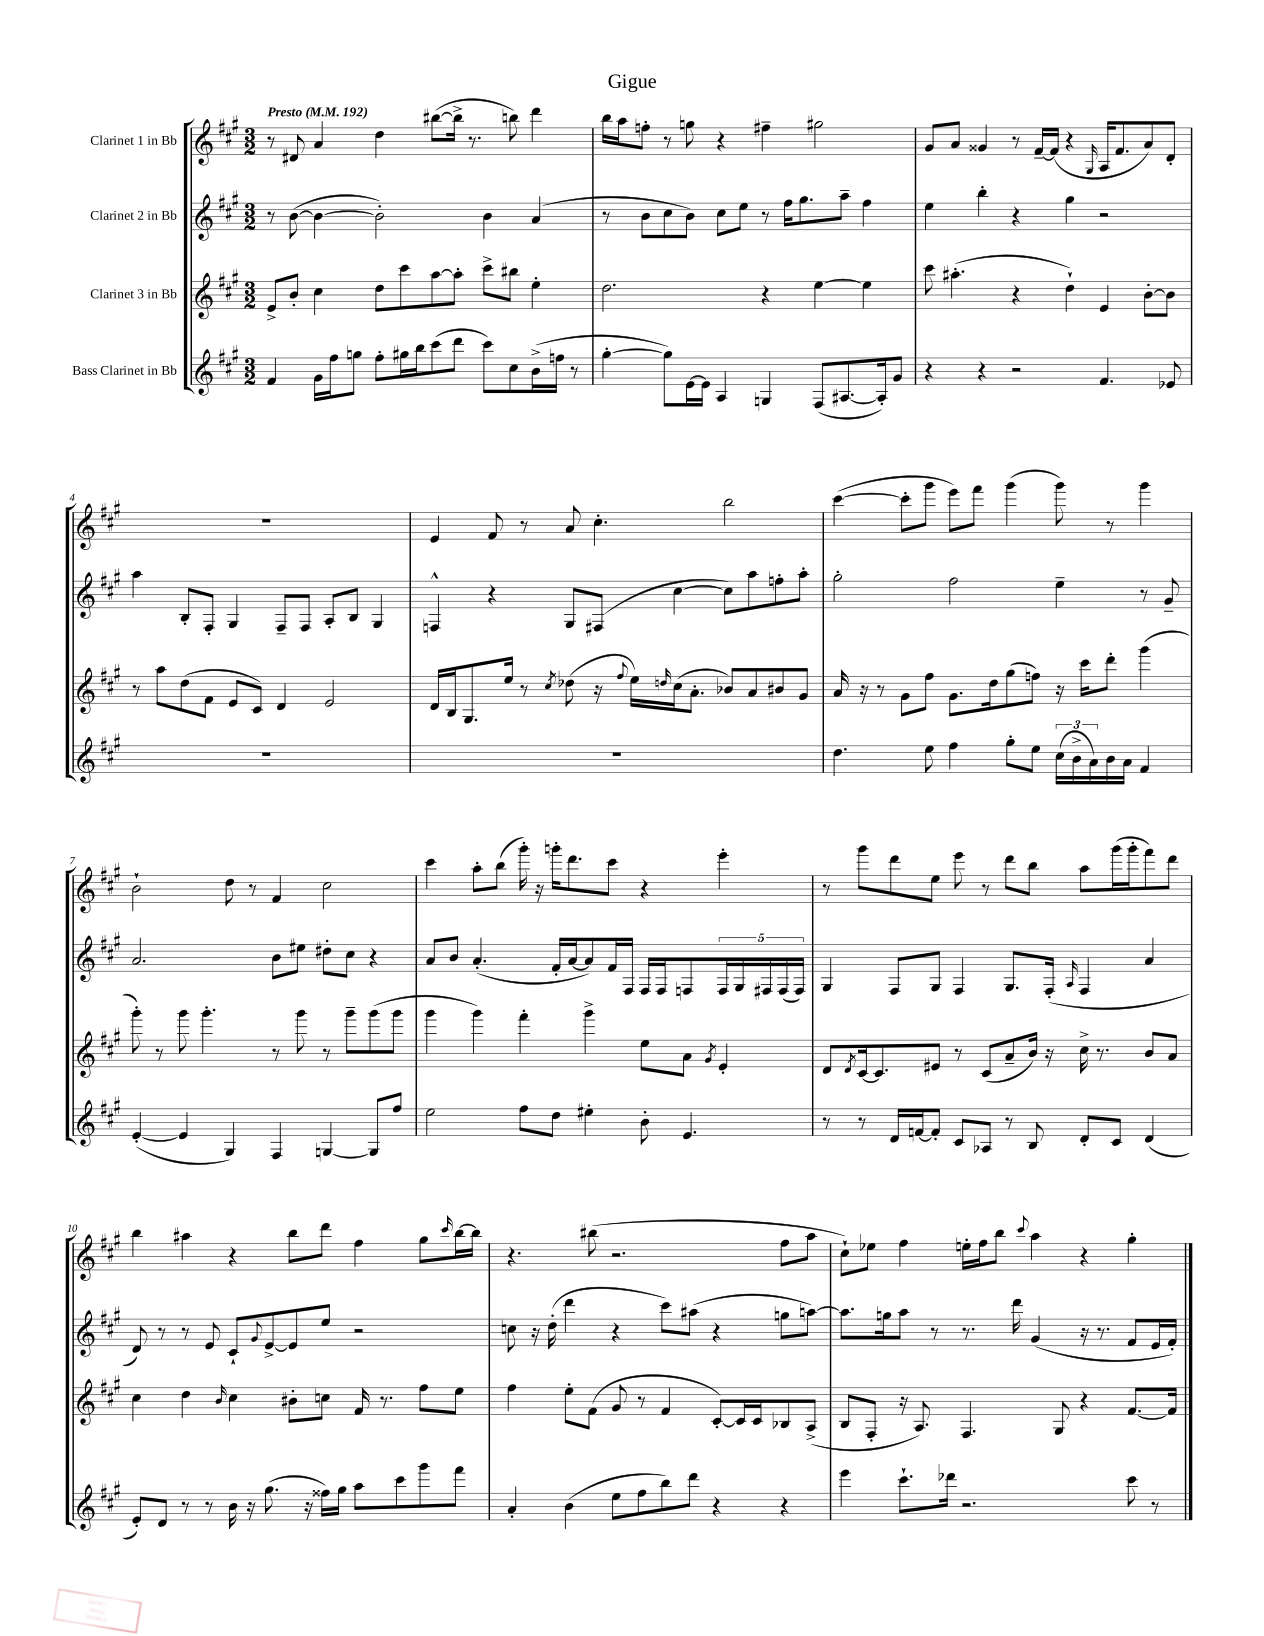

**kern	**kern	**kern	**kern
*staff4	*staff3	*staff2	*staff1
*clefG2	*clefG2	*clefG2	*clefG2
*k[f#c#g#]	*k[f#c#g#]	*k[f#c#g#]	*k[f#c#g#]
*M3/2	*M3/2	*M3/2	*M3/2
*MM192	*MM192	*MM192	*MM192
4f#/	8e^/L	8r	8r
.	8b'/J	([8b\	8d#/
16g#\LL	4cc#\	4b\_	4a/
16ff#\J	.	.	.
8gg\J	.	.	.
8ff#'\L	8dd\L	2b'\])	4dd\
16gg#\L	8ccc#\	.	.
16bb\J	.	.	.
(8ccc#\	[8aa\	.	([8bb#\L
8ddd\J	8aa'\]J	.	16bb#^\]Jk
.	.	.	8.r
8ccc#\L)	8ccc#^\L	4b\	.
8cc#\	8bb#\J	.	8bb\)
(16b^\L	4ee'\	(4a/	4ddd\
16ff\JJ	.	.	.
8r	.	.	.
=	=	=	=
[4gg#'\	2.dd\	8r	16bb\LL
.	.	.	16aa\J
.	.	8b\L	8ff'\J
8gg#\]L)	.	8cc#\	8r
[16e\L	.	8b\J)	8gg\
16e\]JJ	.	.	.
4A/	.	8cc#\L	4r
.	.	8ee\J	.
4G/	4r	8r	4ff#~\
.	.	16ff#\LK	.
.	.	8.gg#\	.
(8F#/L	[4ee\	.	2gg#\
[8.A#/	.	8aa~\J	.
.	4ee\]	4ff#\	.
16A#'/]k)	.	.	.
8g#/J	.	.	.
=	=	=	=
4r	8ccc#\	4ee\	8g#/L
.	(4.aa#'\	.	8a/J
4r	.	4bb'\	4g##/
2r	4r	4r	8r
.	.	.	[16f#~/LL
.	.	.	(16f#/]JJ
.	4dd`\)	4gg#\	4r
.	.	.	16qqG#/
4.f#/	4e/	2r	16A/LK
.	.	.	8.f#/
.	[8b'\L	.	8a/)
8e-/	8b\]J	.	8d'/J
=	=	=	=
1.r	8r	4aa\	1.r
.	8aa\L	.	.
.	(8dd\	8B'/L	.
.	8f#\J	8F#'/J	.
.	8e/L	4G#/	.
.	8c#/J)	.	.
.	4d/	8F#~/L	.
.	.	8F#/J	.
.	2e/	8A'/L	.
.	.	8B/J	.
.	.	4G#/	.
=	=	=	=
1.r	16d/LL	4F^^/	4e/
.	16B/J	.	.
.	8.G#/	.	.
.	.	4r	8f#/
.	16ee/Jk	.	.
.	8r	.	8r
.	8qcc#/	.	.
.	(8dd-\	8G#/L	8a/
.	16r	(8F#/J	4.cc#'\
.	8qqff#/	.	.
.	16ee\LL)	.	.
.	16qqdd/	.	.
.	(16cc#\J	[4cc#\	.
.	8.a'\J	.	.
.	8b-/L)	8cc#\]L)	2bb\
.	8a/	8aa\	.
.	8b#/	8ff'\	.
.	8g#/J	8aa'\J	.
=	=	=	=
4.dd\	16a/	2gg#'\	([4ccc#\
.	16r	.	.
.	8r	.	.
.	8g#\L	.	8ccc#'\]L
8ee\	8ff#\J	.	8ggg#\J
4ff#\	8.g#\L	2ff#\	8eee\L)
.	.	.	8fff#\J
.	16dd\k	.	.
8gg#'\L	(8gg#\	.	(4ggg#\
8ee\J	8ff\J)	.	.
(24cc#\LL	16r	4ee~\	8ggg#\)
24b^\	.	.	.
.	16ccc#\LK	.	.
24a\)	.	.	.
16b\	8ddd'\J	.	8r
16a\JJ	.	.	.
4f#/	(4ggg#\	8r	4ggg#\
.	.	8g#~/	.
=	=	=	=
([4e'/	8ggg#'\)	2.a/	2b`\
.	8r	.	.
4e/]	8ggg#\	.	.
.	4.ggg#'\	.	.
4G#/)	.	.	8dd\
.	.	.	8r
4F#/	8r	8b\L	4f#/
.	8ggg#\	8ee#\J	.
[4G/	8r	8dd#'\L	2cc#\
.	8ggg#~\L	8cc#\J	.
8G/]L	(8ggg#\	4r	.
8ff#/J	8ggg#\J	.	.
=	=	=	=
2ee\	4ggg#\	8a/L	4ccc#\
.	.	8b/J	.
.	4ggg#\)	(4.a'/	8aa'\L
.	.	.	(8bb\J
8ff#\L	4fff#'\	.	16ggg#'\)
.	.	.	16r
8dd\J	.	16f#'/LL	16ggg'\LK
.	.	[16a/J	8.ddd\
4ee#'\	4ggg#^\	8a/])	.
.	.	16f#/L	8ccc#\J
.	.	16F#/JJ	.
8b'\	8ee\L	16F#/LL	4r
.	.	16F#/J	.
4.e/	8a\J	8F/	.
.	8qg#/	.	.
.	4e'/	20F/L	4eee'\
.	.	20G#/	.
.	.	20F#/	.
.	.	(20F#/	.
.	.	20F#/JJ)	.
=	=	=	=
8r	8d/L	4G#/	8r
.	8qd/	.	.
8r	[16c#/k	.	8ggg#\L
.	8.c#/]	.	.
16d/LL	.	8F#/L	8ddd\
[16f/J	.	.	.
8f'/]J	8e#/J	8G#/J	8ee\J
8c#/L	8r	4F#/	8eee\
8A-/J	(8c#/L	.	8r
8r	8a~/	8.G#/L	8ddd\L
8B/	16b/Jk)	.	8bb\J
.	16r	(16F#'/Jk	.
.	.	16qqA/	.
8d'/L	16cc#^\	4F#/	8aa\L
.	8.r	.	.
8c#/J	.	.	(16ggg#\L
.	.	.	16ggg#'\J
(4d/	8b/L	4a/	8fff#\)
.	8a/J	.	8ddd\J
=	=	=	=
8e'/L)	4cc#\	8d/)	4bb\
8d/J	.	8r	.
8r	4dd\	8r	4aa#\
8r	.	8e/	.
.	16qqb/	.	.
16b\	4cc#\	8c#`/L	4r
16r	.	.	.
.	.	8qqg#/	.
(8.gg#\	.	[8e^/	.
.	8b#'\L	8e/]	8bb\L
16r	.	.	.
16ff##\LL)	8cc\J	8ee/J	8ddd\J
16gg#\JJ	.	.	.
8aa\L	16f#/	2r	4ff#\
.	8.r	.	.
8ccc#\	.	.	.
8ggg#\	8ff#\L	.	8gg#\L
.	.	.	16qqccc#/
8fff#\J	8ee\J	.	[16bb\L
.	.	.	16bb\]JJ
=	=	=	=
4a'/	4ff#\	8cc\	4.r
.	.	16r	.
.	.	(16dd'\	.
(4b\	8ee'\L	4ddd\	.
.	(8f#\J	.	(8bb#\
8ee\L	8g#/	4r	2.r
8ff#\	8r	.	.
8bb\)	4f#/	8ccc#\L)	.
8ddd\J	.	(8aa#\J	.
4r	[8c#'/L)	4r	.
.	16c#/]L	.	.
.	16c#/J	.	.
4r	8B-/	8gg\L	8ff#\L
.	(8A^/J	[8aa\J)	8aa\J
=	=	=	=
4eee\	8B/L	8.aa\]L	8cc#`\L)
.	8F#'/J	.	8ee-\J
.	.	16gg\k	.
8.ccc#`\L	16r	8aa\J	4ff#\
.	8.A/)	.	.
.	.	8r	.
16ddd-\Jk	.	.	.
2.r	4.F#/	8.r	16ee'\LL
.	.	.	16ff#\J
.	.	.	8bb\J
.	.	16ddd\	.
.	.	.	8qqccc#/
.	.	(4g#/	4aa\
.	8G#/	.	.
.	4r	16r	4r
.	.	8.r	.
8ccc#\	[8.f#/L	8f#/L	4gg#'\
8r	.	16e/L	.
.	16f#/]Jk	16f#'/JJ)	.
==	==	==	==
*-	*-	*-	*-
